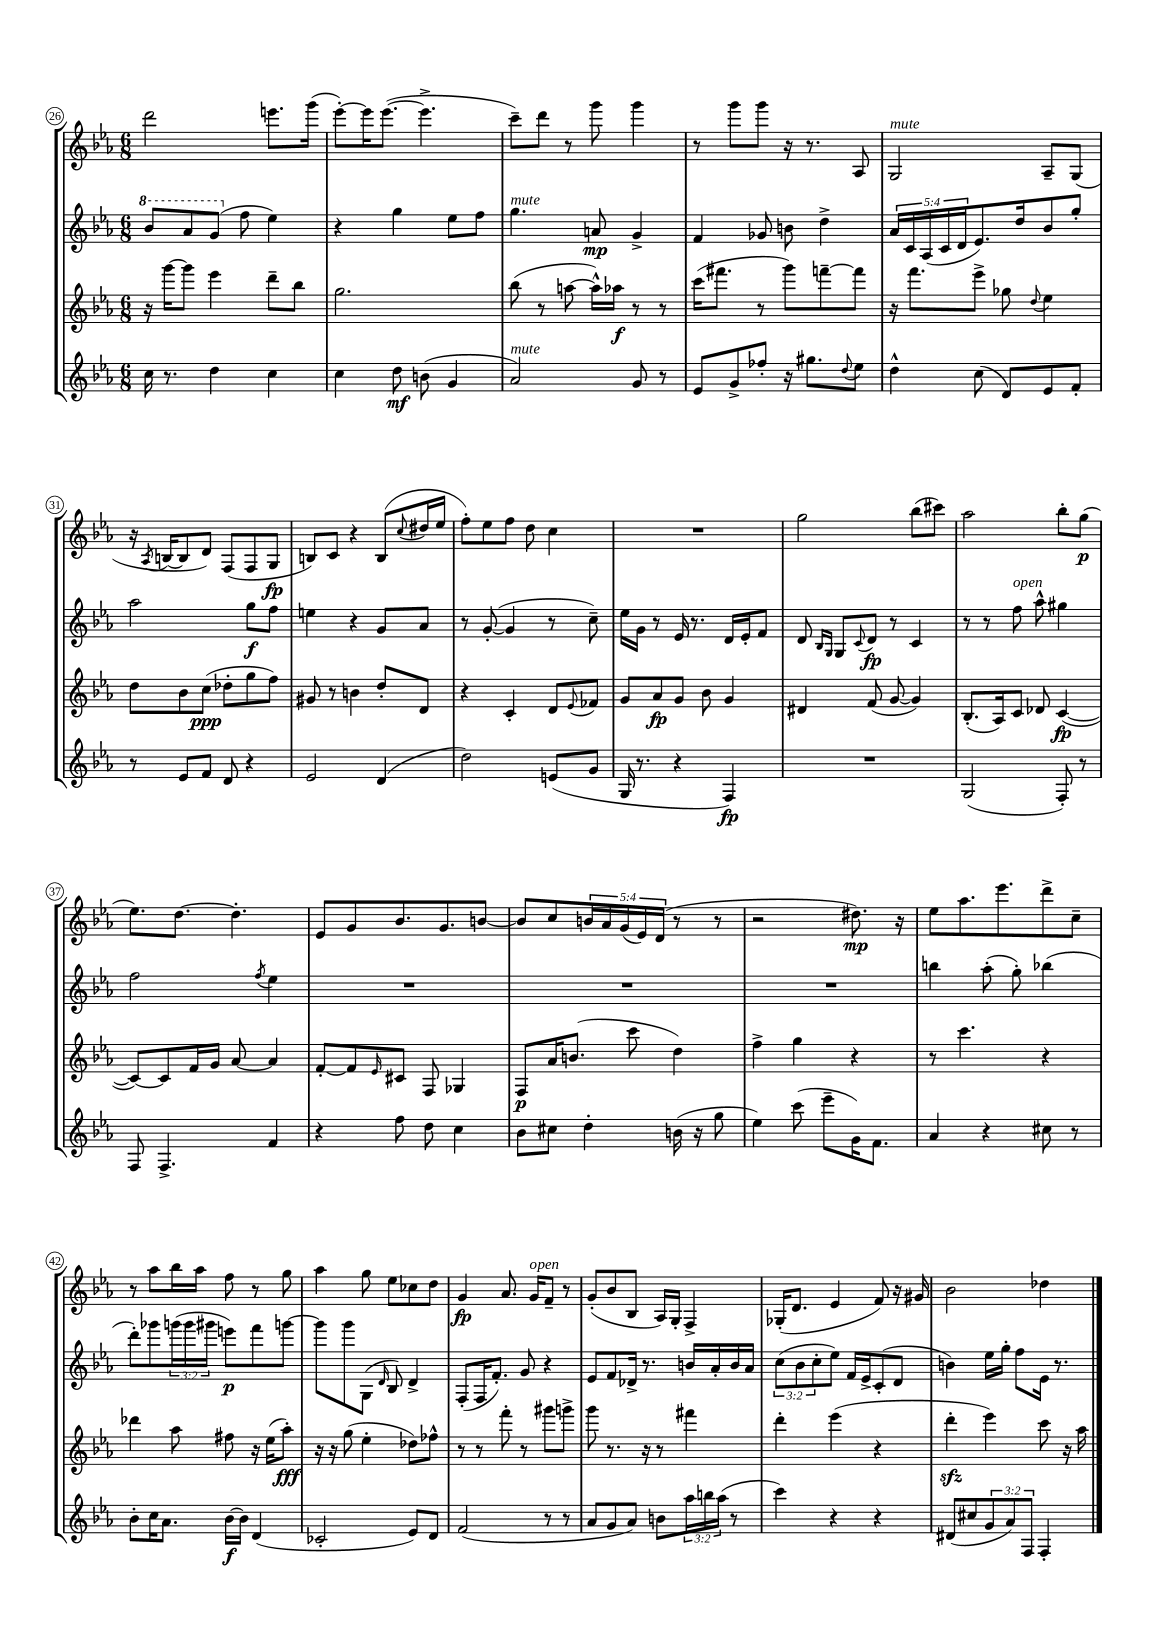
<<
\new StaffGroup <<
\new Staff = "s0" {
    \clef treble \key ees \major \numericTimeSignature \time 6/8 \override Staff.TupletNumber.text = #tuplet-number::calc-fraction-text
    d'''2 e'''8. g'''16( |
    ees'''8~-.) ees'''16 ees'''8.~( ees'''4.-> |
    c'''8--) d'''8 r8 g'''8 g'''4 |
    r8 g'''8 g'''8 r16 r8. aes8 |
    g2^\markup { \italic "mute" } aes8-- g8( |
    r16 \acciaccatura { aes8 } b16~ b8 d'8) f8( f8 g8\fp |
    b8) c'8 r4 b8( \appoggiatura { c''8 } dis''16 ees''16 |
    f''8-.) ees''8 f''8 d''8 c''4 |
    R2. |
    g''2 bes''8( cis'''8) |
    aes''2 bes''8-. g''8\p( |
    ees''8.) d''8.~ d''4.-. |
    ees'8 g'8 bes'8. g'8. b'8~ |
    b'8 c''8 \tuplet 5/4 { b'16 aes'16 g'16( ees'16) d'16( } r8 r8 |
    r2 dis''8.\mp) r16 |
    ees''8 aes''8. ees'''8. d'''8-> c''8-- |
    r8 aes''8 bes''16 aes''16 f''8 r8 g''8 |
    aes''4 g''8 ees''8 ces''8 d''8 |
    g'4\fp aes'8. g'16^\markup { \italic "open" } f'8-- r8 |
    g'8-.( bes'8 bes8 aes16) g16-. f4-> |
    ges16-.( d'8. ees'4 f'8) r16 gis'16 |
    bes'2 des''4 \bar "|." |
}
\new Staff = "s1" {
    \clef treble \key ees \major \numericTimeSignature \time 6/8 \override Staff.TupletNumber.text = #tuplet-number::calc-fraction-text
    \ottava #1 bes''8 aes''8 g''8( \ottava #0 f''8 ees''4) |
    r4 g''4 ees''8 f''8 |
    g''4.^\markup { \italic "mute" } a'8\mp g'4-> |
    f'4 ges'8 b'8 d''4-> |
    \tuplet 5/4 { aes'16 c'16 aes16( c'16 d'16 } ees'8.) d''16 bes'8 g''8-. |
    aes''2 g''8\f f''8 |
    e''4 r4 g'8 aes'8 |
    r8 g'8~-.( g'4 r8 c''8--) |
    ees''16 g'16 r8 ees'16 r8. d'16 ees'16-. f'8 |
    d'8 \grace { bes16 g16 } g8 \appoggiatura { c'8 } d'8\fp r8 c'4 |
    r8 r8 f''8^\markup { \italic "open" } aes''8-^ gis''4 |
    f''2 \acciaccatura { f''8 } ees''4 |
    R2. |
    R2. |
    R2. |
    b''4 aes''8-.( g''8-.) bes''4( |
    d'''8-.) ges'''8 \tuplet 3/2 { g'''16( g'''16 gis'''16 } e'''8\p) f'''8 g'''8~ |
    g'''8 g'''8 g8( \grace { d'16 } bes8) d'4-> |
    f8-.( f16 f'8.-.) g'8 r4 |
    ees'8 f'8 des'16-> r8. b'16 aes'16-. b'16 aes'16 |
    \tuplet 3/2 { c''8( bes'8 c''8-. } ees''8) f'16 ees'16-> c'8-.( d'8 |
    b'4) ees''16 g''16-. f''8 ees'16 r8. \bar "|." |
}
\new Staff = "s2" {
    \clef treble \key ees \major \numericTimeSignature \time 6/8
    r16 g'''16~ g'''8 ees'''4 d'''8-- bes''8 |
    g''2. |
    bes''8( r8 a''8~ a''16-^) aes''16\f r8 r8 |
    c'''16( fis'''8. r8 g'''8) f'''8~-- f'''8 |
    r16 f'''8. ees'''8-> ges''8 \appoggiatura { d''8 } ees''4 |
    d''8 bes'8 c''8\ppp( des''8-. g''8 f''8) |
    gis'8 r8 b'4 d''8-. d'8 |
    r4 c'4-. d'8 \appoggiatura { ees'8 } fes'8 |
    g'8 aes'8\fp g'8 bes'8 g'4 |
    dis'4 f'8( g'8~ g'4) |
    bes8.-.( aes16) c'8 des'8 c'4~\fp( |
    c'8~) c'8 f'16 g'16 aes'8~ aes'4 |
    f'8~-. f'8 \grace { ees'16 } cis'8 f8 ges4 |
    f8\p aes'16 b'8.( c'''8 d''4) |
    f''4-> g''4 r4 |
    r8 c'''4. r4 |
    des'''4 aes''8 fis''8 r16 ees''16( aes''8-.\fff) |
    r16 r16 g''8( ees''4-. des''8) fes''8-^ |
    r8 r8 f'''8-. r8 gis'''8 g'''8-> |
    g'''8 r8. r16 r8 fis'''4 |
    d'''4-. ees'''4( r4 |
    d'''4-.\sfz ees'''4) c'''8 r16 aes''16 \bar "|." |
}
\new Staff = "s3" {
    \clef treble \key ees \major \numericTimeSignature \time 6/8 \override Staff.TupletNumber.text = #tuplet-number::calc-fraction-text
    c''16 r8. d''4 c''4 |
    c''4 d''8\mf b'8( g'4 |
    aes'2^\markup { \italic "mute" }) g'8 r8 |
    ees'8 g'8-> fes''8-. r16 gis''8. \appoggiatura { d''8 } ees''8 |
    d''4-^ c''8( d'8) ees'8 f'8-. |
    r8 ees'8 f'8 d'8 r4 |
    ees'2 d'4( |
    d''2) e'8( g'8 |
    g16 r8. r4 f4\fp) |
    R2. |
    g2( f8-.) r8 |
    f8 f4.-> f'4 |
    r4 f''8 d''8 c''4 |
    bes'8 cis''8 d''4-. b'16( r16 g''8 |
    ees''4) c'''8( ees'''8-- g'16) f'8. |
    aes'4 r4 cis''8 r8 |
    bes'8-. c''16 aes'8. bes'16~\f bes'16 d'4( |
    ces'2-. ees'8) d'8 |
    f'2( r8 r8 |
    aes'8 g'8 aes'8) b'8 \tuplet 3/2 { aes''16 b''16 aes''16( } r8 |
    c'''4) r4 r4 |
    dis'8( cis''8 \tuplet 3/2 { g'8 aes'8) f8 } f4-. \bar "|." |
}
>>
>>
\layout { \context { \Score currentBarNumber = #26 \override BarNumber.stencil = #(make-stencil-circler 0.1 0.3 ly:text-interface::print) } }
